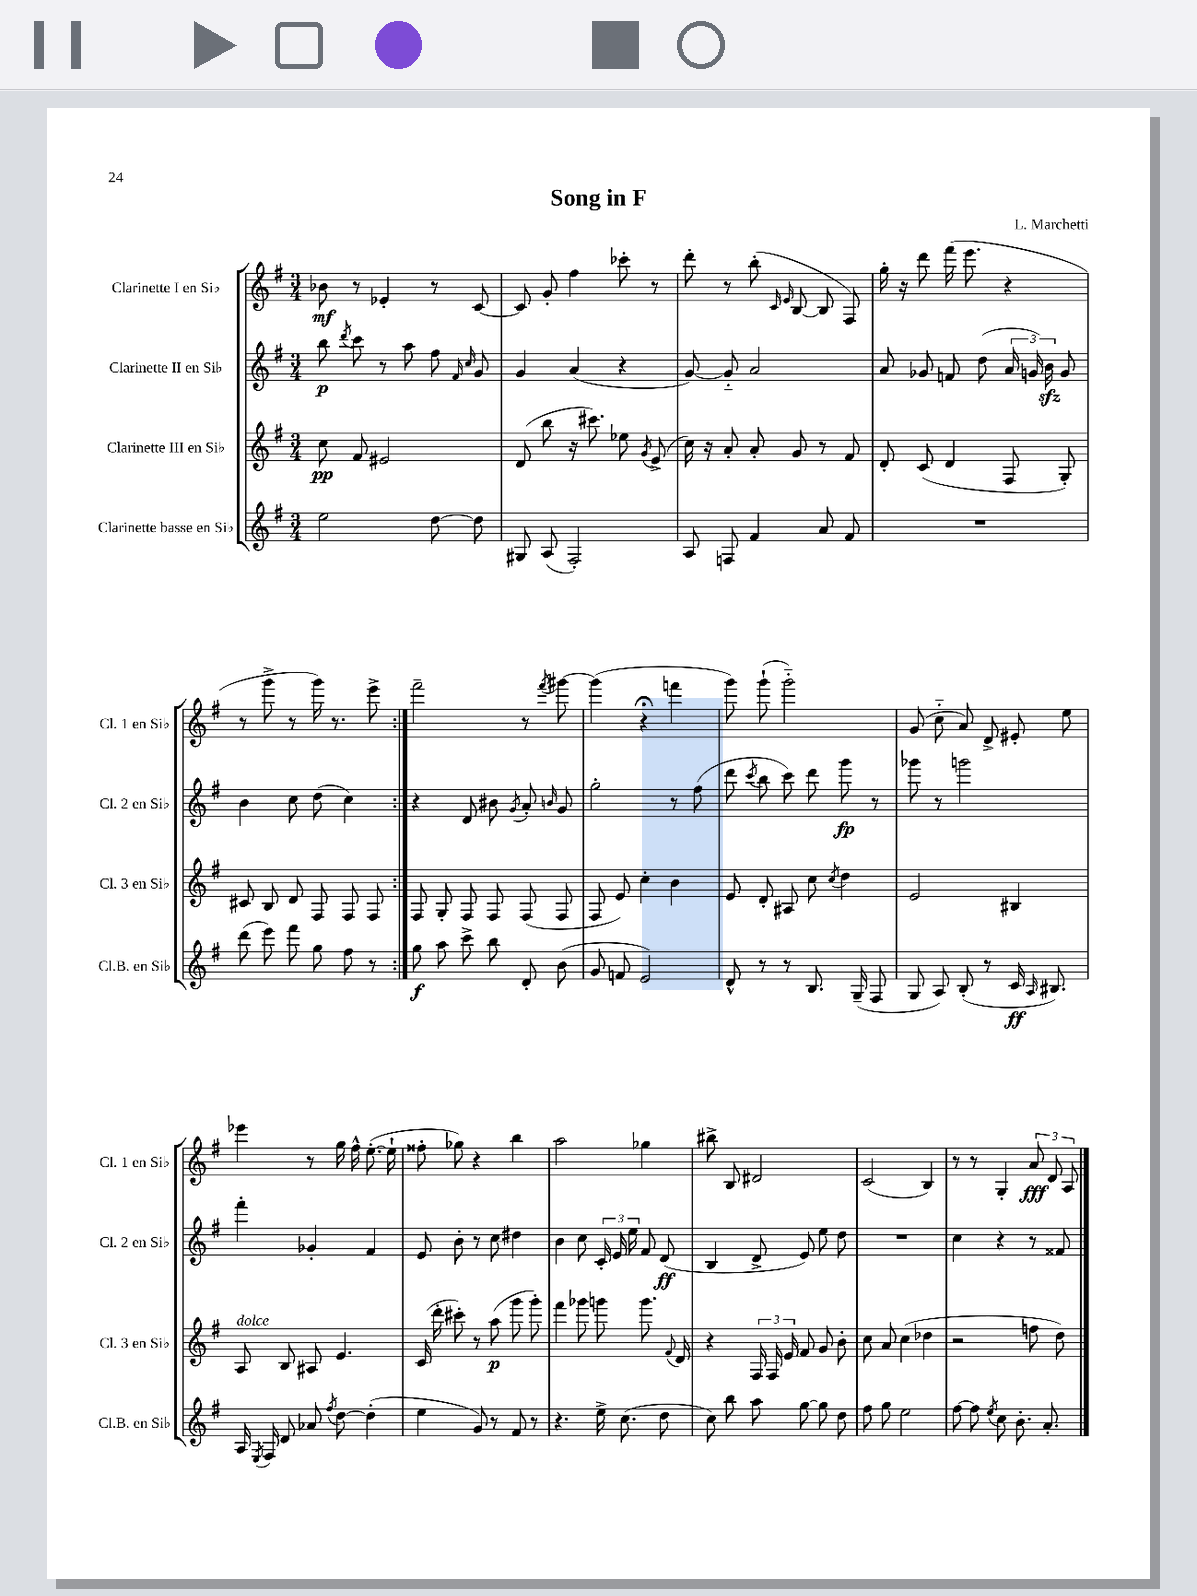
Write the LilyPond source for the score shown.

\header { title = "Song in F" composer = "L. Marchetti" }
<<
\new StaffGroup <<
\new Staff = "s0" \with { instrumentName = "Clarinette I en Sib" shortInstrumentName = "Cl. 1 en Sib" } {
    \clef treble \key g \major \numericTimeSignature \time 3/4
    \autoBeamOff \repeat volta 2 { bes'8\mf r8 ees'4-. r8 c'8~ |
    c'8 g'8-. fis''4 ces'''8-. r8 |
    d'''8-. r8 b''8-.( \grace { c'16 e'16 } b8~ b8 fis8) |
    g''16-. r16 d'''8 fis'''16( e'''8. r4 |
    r8 g'''8-> r8 g'''16) r8. e'''8-> | }
    fis'''2-- r8 \acciaccatura { fis'''8 } gis'''8~ |
    gis'''4( r4\fermata f'''4 |
    g'''8) g'''8-!( g'''2-_) |
    g'8( c''8-_ a'8) d'8-> eis'8-. e''8 |
    ees'''4 r8 g''16 fis''16-^ e''8.~-.( e''16-! |
    fisis''8-. ges''8) r4 b''4 |
    a''2 ges''4 |
    bis''8-> b8 dis'2 |
    c'2( b4) |
    r8 r8 g4-. \tuplet 3/2 { a'8\fff d'8 a8 } \bar "|." |
}
\new Staff = "s1" \with { instrumentName = "Clarinette II en Sib" shortInstrumentName = "Cl. 2 en Sib" } {
    \clef treble \key g \major \numericTimeSignature \time 3/4
    \autoBeamOff \repeat volta 2 { b''8\p \acciaccatura { d'''8 } c'''8 r8 a''8 fis''8 \grace { fis'16 c''16 } g'8 |
    g'4 a'4( r4 |
    g'8~) g'8-_ a'2 |
    a'8 ges'8 f'8 d''8( \tuplet 3/2 { a'16 g'16) b'16\sfz } g'8 |
    b'4 c''8 d''8( c''4) | }
    r4 d'8 bis'8 \acciaccatura { g'8 } a'8-. \grace { b'16 } g'8 |
    g''2-. r8 fis''8( |
    d'''8 \acciaccatura { c'''8 } b''8 c'''8) d'''8 g'''8\fp r8 |
    ges'''8 r8 g'''2 |
    fis'''4-. ges'4-. fis'4 |
    e'8 b'8-. r8 c''8 dis''4 |
    b'4 c''8 \tuplet 3/2 { c'16-. e'16 e''16 } fis'8 d'8\ff( |
    b4 d'8-> e'8) e''8 d''8 |
    R2. |
    c''4 r4 r8 fisis'8 \bar "|." |
}
\new Staff = "s2" \with { instrumentName = "Clarinette III en Sib" shortInstrumentName = "Cl. 3 en Sib" } {
    \clef treble \key g \major \numericTimeSignature \time 3/4
    \autoBeamOff \repeat volta 2 { c''8\pp fis'8 eis'2 |
    d'8( b''8 r16 cis'''8.) ees''8 \acciaccatura { g'8 } e'8->( |
    c''16) r16 a'8-. a'8-. g'8 r8 fis'8 |
    d'8-. c'8( d'4 fis8 g8-.) |
    cis'8 b8 d'8 fis8 fis8 fis8 | }
    fis8 g8-. fis8 fis8 fis8( fis8 |
    fis8 e'8) c''4-. b'4 |
    e'8 d'8-. ais8 c''8 \acciaccatura { c''8 } d''4 |
    e'2 bis4 |
    a8^\markup { \italic "dolce" } b8 ais8 e'4. |
    c'16( d'''16-. cis'''8-.) r8 a''8\p( g'''8 g'''8-.) |
    fis'''4 ges'''8 g'''8 g'''8. \appoggiatura { fis'8 } d'16 |
    r4 \tuplet 3/2 { fis16 fis16 e'16 } fis'8 g'8 b'8-. |
    c''8 a'8 c''4( des''4 |
    r2 f''8 d''8) \bar "|." |
}
\new Staff = "s3" \with { instrumentName = "Clarinette basse en Sib" shortInstrumentName = "Cl.B. en Sib" } {
    \clef treble \key g \major \numericTimeSignature \time 3/4
    \autoBeamOff \repeat volta 2 { e''2 d''8~ d''8 |
    gis8 a8( fis2-.) |
    a8 f8 fis'4 a'8 fis'8 |
    R2. |
    d'''8( e'''8) fis'''8 g''8 fis''8 r8 | }
    g''8\f a''8 c'''8-> b''8 d'8-. b'8( |
    g'8 f'8 e'2) |
    d'8-^ r8 r8 b8. g16--( fis8 |
    g8 a8) b8-.( r8 c'16\ff \grace { a16 } bis8.) |
    a16 \acciaccatura { e8 } fis16 d'8 aes'8 \acciaccatura { fis''8 } d''8~ d''4-.( |
    e''4 g'8) r8 fis'8 r8 |
    r4. e''16-> c''8.( d''8 |
    c''8) b''8 a''8 g''8~ g''8 d''8 |
    fis''8 g''8 e''2 |
    fis''8~ fis''8 \acciaccatura { e''8 } c''8 b'8.-. a'8.-. \bar "|." |
}
>>
>>
\layout { \context { \Score \remove "Bar_number_engraver" } }
